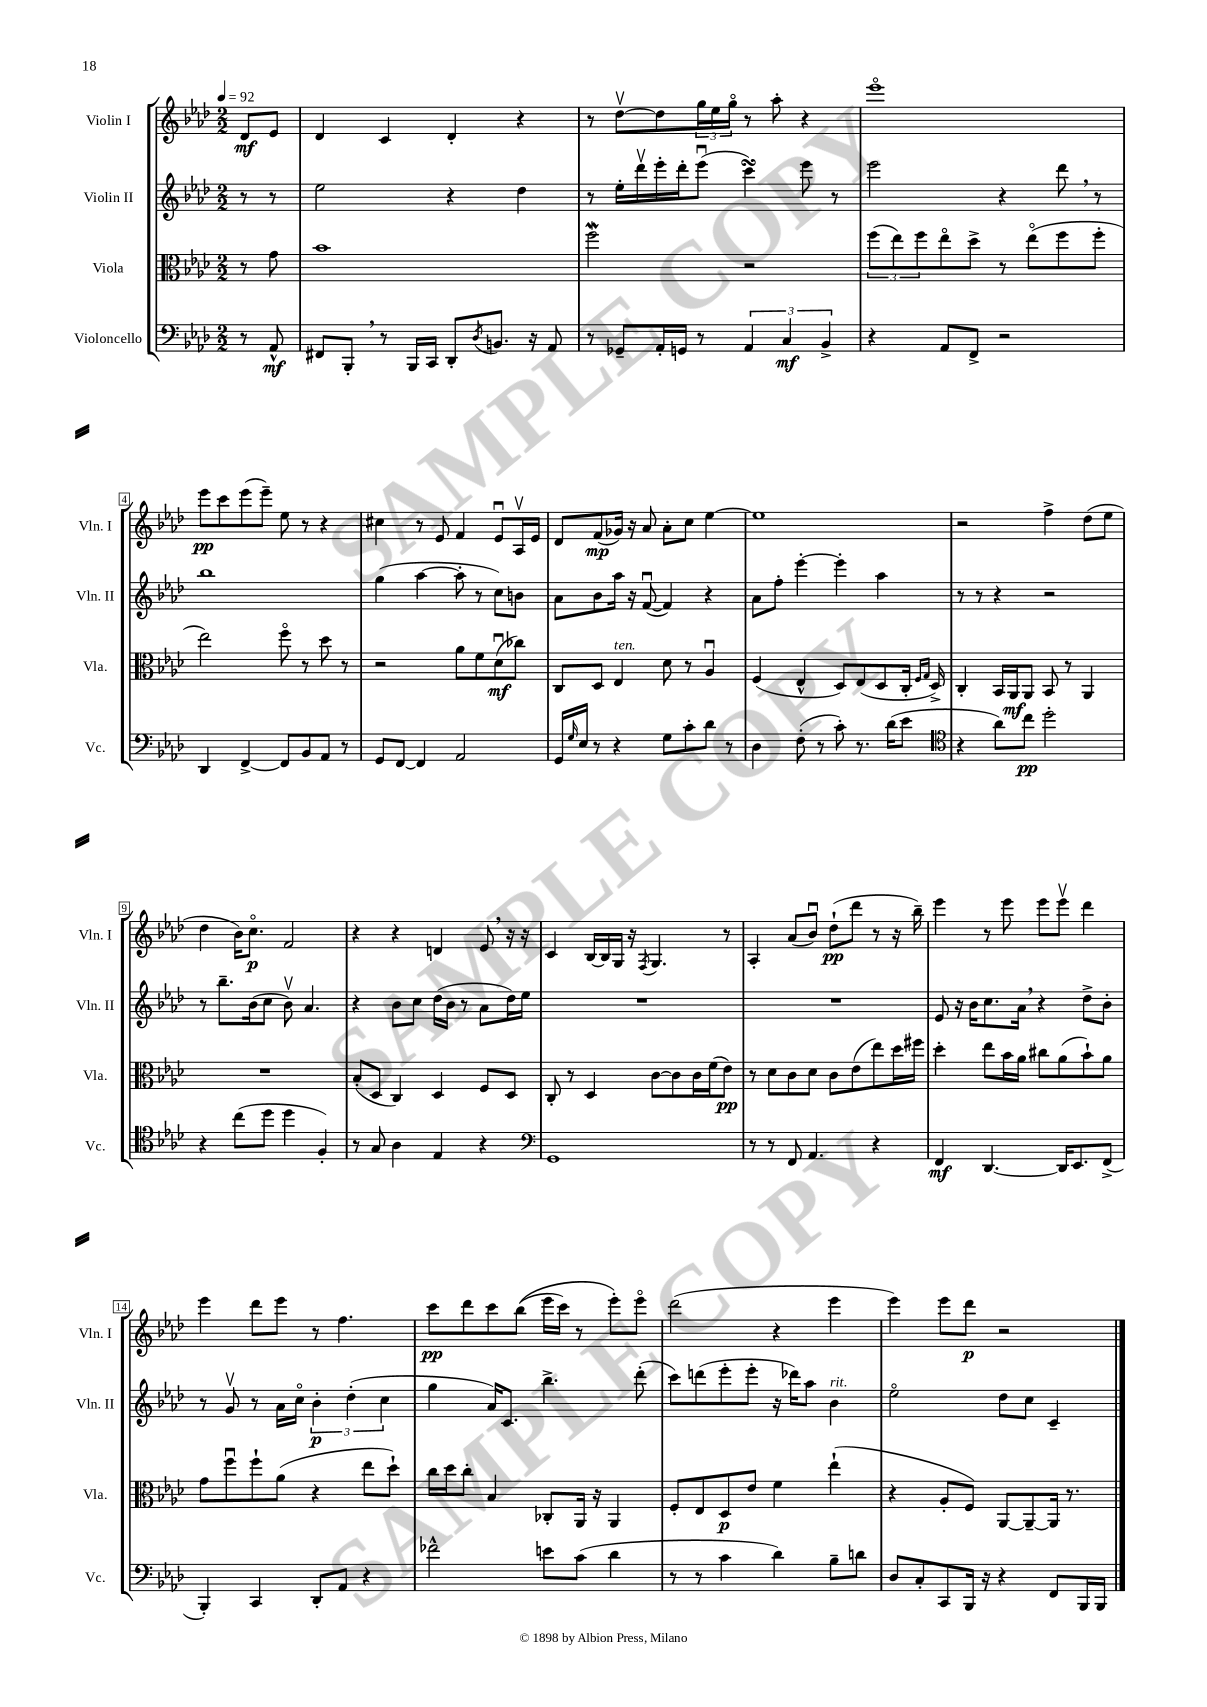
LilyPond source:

<<
\new StaffGroup <<
\new Staff = "s0" \with { instrumentName = "Violin I" shortInstrumentName = "Vln. I" } {
    \clef treble \key aes \major \numericTimeSignature \time 2/2 \partial 4 \tempo 4 = 92
    des'8\mf ees'8 |
    des'4 c'4 des'4-. r4 |
    r8 des''8~\upbow des''8 \tuplet 3/2 { g''16 ees''16 g''16\flageolet } r8 aes''8-. r4 |
    ees'''1\flageolet |
    ees'''8\pp c'''8 ees'''8( ees'''8--) ees''8 r8 r4 |
    cis''4 r8 ees'8 f'4 ees'8\downbow aes16\upbow ees'16 |
    des'8 f'8\mp( ges'16) r16 aes'8 aes'8-. c''8 ees''4~ |
    ees''1 |
    r2 f''4-> des''8( ees''8 |
    des''4 bes'16) c''8.\flageolet\p f'2 |
    r4 r4 d'4 ees'8 \breathe r16 r16 |
    c'4 bes16~ bes16 g16 r16 \acciaccatura { f8 } g4. r8 |
    aes4-. aes'8( bes'8\downbow) des''8-!\pp( des'''8 r8 r16 bes''16--) |
    ees'''4 r8 ees'''8 ees'''8 ees'''8\upbow des'''4 |
    ees'''4 des'''8 ees'''8 r8 f''4. |
    c'''8\pp des'''8 c'''8 bes''8(\( ees'''16 c'''16) r8 ees'''8-.\) ees'''8\flageolet |
    des'''2( r4 ees'''4 |
    ees'''4) ees'''8 des'''8\p r2 \bar "|." |
}
\new Staff = "s1" \with { instrumentName = "Violin II" shortInstrumentName = "Vln. II" } {
    \clef treble \key aes \major \numericTimeSignature \time 2/2 \partial 4
    r8 r8 |
    ees''2 r4 des''4 |
    r8 ees''16-. des'''16\upbow ees'''16-. des'''16-. ees'''8\downbow( c'''4\turn) ees'''8 r8 |
    ees'''2 r4 des'''8 \breathe r8 |
    bes''1 |
    g''4( aes''4~ aes''8-. r8 c''8) b'8 |
    aes'8 bes'8 aes''16 r16 f'8~\downbow( f'4) r4 |
    aes'8 f''8-. ees'''4~-. ees'''4-. aes''4 |
    r8 r8 r4 r2 |
    r8 bes''8.-- bes'16( c''8 bes'8\upbow) aes'4. |
    r4 bes'8 c''8 des''16( bes'16 r8 aes'8 des''16) ees''16 |
    R1 |
    R1 |
    ees'8 r16 bes'16 c''8. aes'16 \breathe r4 des''8-> bes'8-. |
    r8 g'8\upbow r8 aes'16 c''16\flageolet \tuplet 3/2 { bes'4-.\p des''4-.( c''4 } |
    g''4 aes'16) c'8. bes''4.-> des'''8-.( |
    c'''8) d'''8( ees'''8-. ees'''8-. r16 des'''16) aes''8 bes'4^\markup { \italic "rit." } |
    ees''2\flageolet des''8 c''8 c'4-- \bar "|." |
}
\new Staff = "s2" \with { instrumentName = "Viola" shortInstrumentName = "Vla." } {
    \clef alto \key aes \major \numericTimeSignature \time 2/2 \partial 4
    r8 g'8 |
    bes'1 |
    f''2\mordent r2 |
    \tuplet 3/2 { f''8( ees''8) f''8 } ees''8\flageolet des''8-> r8 ees''8\flageolet( f''8 f''8-. |
    ees''2) f''8\flageolet r8 des''8 r8 |
    r2 aes'8 f'8 des'8\downbow\mf( ces''8) |
    c8 des8 ees4^\markup { \italic "ten." } des'8 r8 aes4\downbow |
    f4( ees4-^ des8) ees8( des8 c16-. \grace { f16 g16 } des16->) |
    c4-. bes,16 aes,16\mf aes,8 bes,8 r8 aes,4 |
    R1 |
    bes8-.( des8 c4) des4 f8 des8 |
    c8-. r8 des4 c'8~ c'8 c'16 f'16( ees'8\pp) |
    r8 des'8 c'8 des'8 c'8 ees'8( ees''8) des''16 fis''16 |
    des''4-. ees''8 bes'16 aes'16 cis''8 aes'8( bes'8-!) aes'8 |
    g'8 f''8\downbow f''8-! aes'8( r4 ees''8 des''8-!) |
    c''16 des''16 c''8-. bes4 ces8-. aes,16 r16 aes,4 |
    f8-. ees8 des8\p ees'8 f'4 ees''4-!( |
    r4 aes8-. f8) aes,8~ aes,8~-- aes,16 r8. \bar "|." |
}
\new Staff = "s3" \with { instrumentName = "Violoncello" shortInstrumentName = "Vc." } {
    \clef bass \key aes \major \numericTimeSignature \time 2/2 \partial 4
    r8 aes,8-^\mf |
    fis,8 bes,,8-. \breathe r8 bes,,16 c,16 des,8-. \acciaccatura { des8 } b,8. r16 aes,8 |
    r8 ges,8-- aes,16-. g,16 r8 \tuplet 3/2 { aes,4 c4\mf bes,4-> } |
    r4 aes,8 f,8-> r2 |
    des,4 f,4~-> f,8 bes,8 aes,8 r8 |
    g,8 f,8~ f,4 aes,2 |
    g,16 \grace { g16 } ees16 r8 r4 g8 c'8-. des'8 r8 |
    des4 f8-.( r8 c'8-.) r8. des'16( ees'8 |
    \clef tenor r4 aes'8) c''8\pp des''2-. |
    r4 c''8( des''8 des''4 f4-.) |
    r8 g8 aes4 ees4 r4 |
    \clef bass g,1 |
    r8 r8 f,8 aes,4. r4 |
    f,4\mf des,4.~ des,16 ees,8. f,8->( |
    bes,,4-.) c,4 des,8-. aes,8 r4 |
    fes'2-^ e'8 c'8( des'4 |
    r8 r8 c'4 des'4) bes8-- d'8 |
    des8 c8-. c,8 bes,,16 r16 r4 f,8 bes,,16 bes,,16 \bar "|." |
}
>>
>>
\layout { \context { \Score \override BarNumber.stencil = #(make-stencil-boxer 0.1 0.3 ly:text-interface::print) } }
